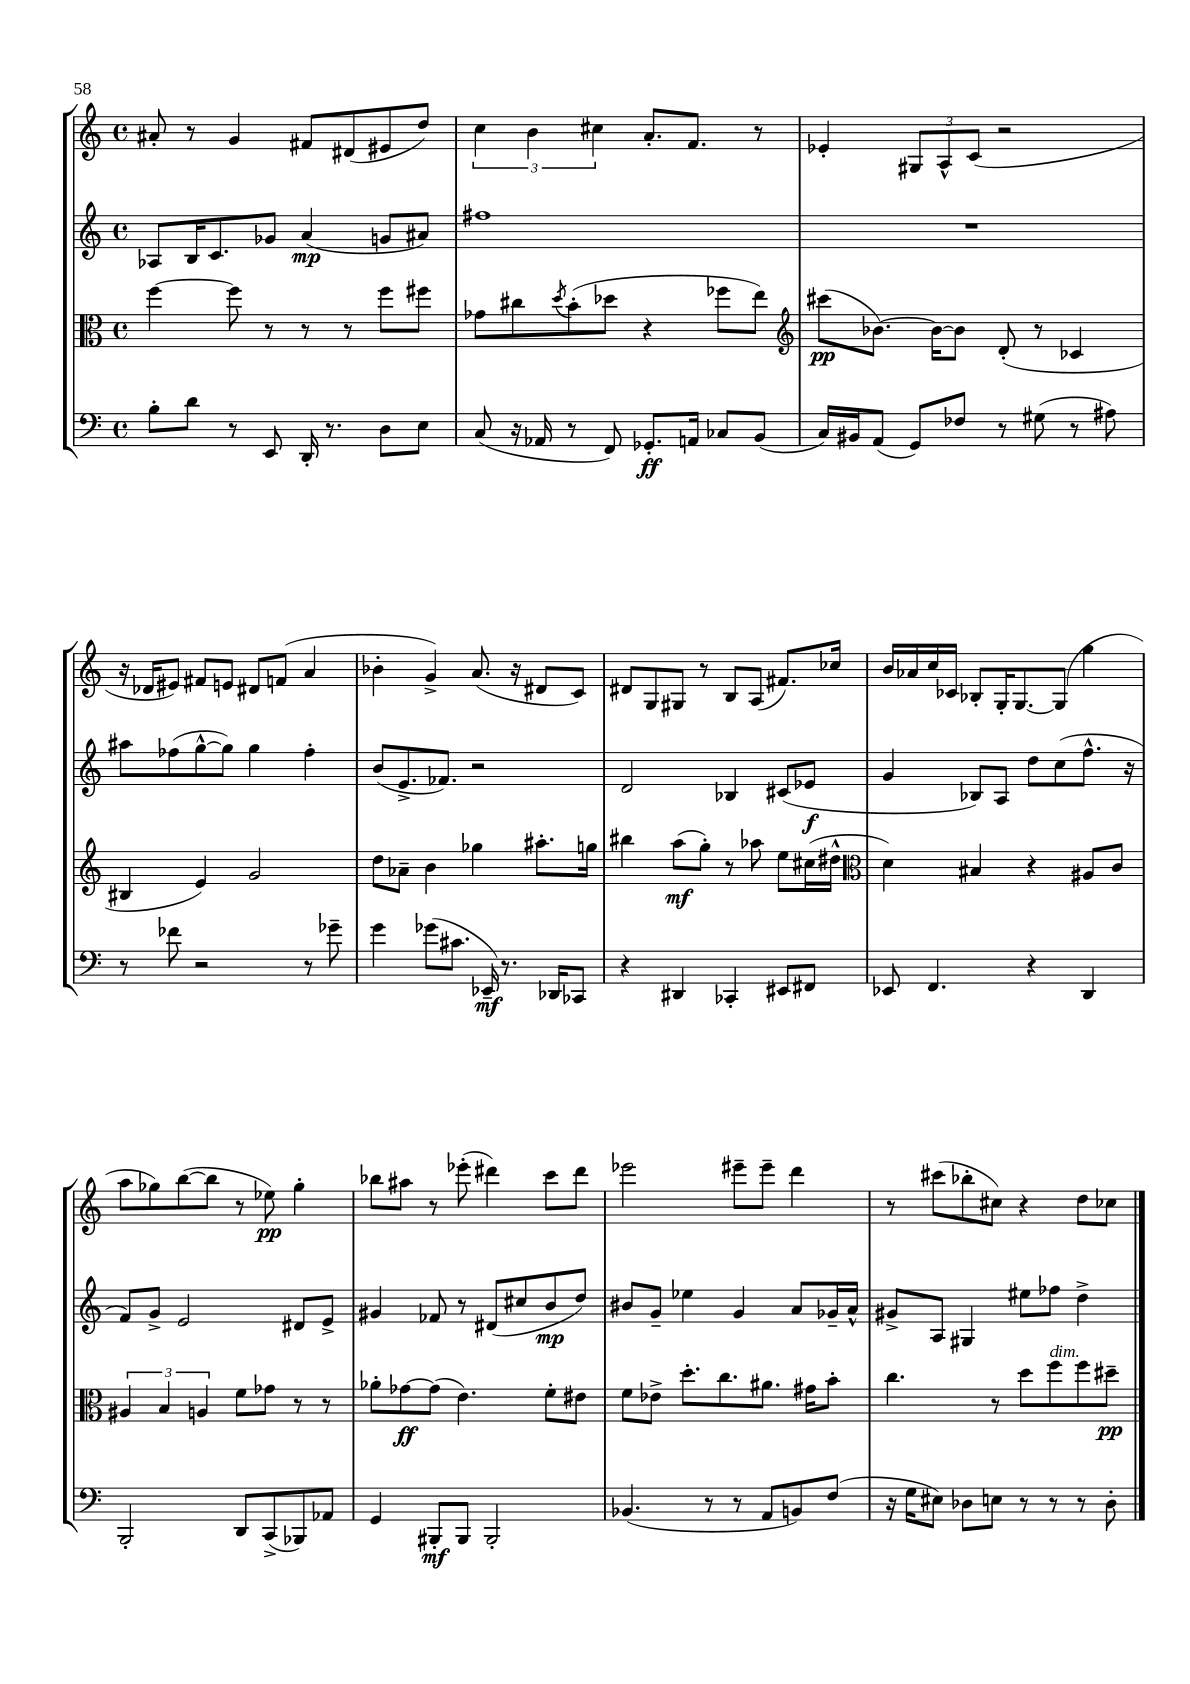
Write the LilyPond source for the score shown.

<<
\new StaffGroup <<
\new Staff = "s0" {
    \clef treble \key c \major \defaultTimeSignature \time 4/4
    ais'8-. r8 g'4 fis'8 dis'8( eis'8 d''8) |
    \tuplet 3/2 { c''4 b'4 cis''4 } a'8.-. f'8. r8 |
    ees'4-. \tuplet 3/2 { gis8 a8-^ c'8( } r2 |
    r16 des'16 eis'8) fis'8 e'8 dis'8 f'8( a'4 |
    bes'4-. g'4->) a'8.( r16 dis'8 c'8) |
    dis'8 g8 gis8 r8 b8 a8( fis'8.) ces''16 |
    b'16 aes'16 c''16 ces'16 bes8-. g16-. g8.~ g8( g''4 |
    a''8 ges''8) b''8~( b''8 r8 ees''8\pp) ges''4-. |
    bes''8 ais''8 r8 ees'''8-.( dis'''4) c'''8 dis'''8 |
    ees'''2 eis'''8-- eis'''8-- d'''4 |
    r8 cis'''8( bes''8-. cis''8) r4 d''8 ces''8 \bar "|." |
}
\new Staff = "s1" {
    \clef treble \key c \major \defaultTimeSignature \time 4/4
    aes8 b16 c'8. ges'8 a'4\mp( g'8 ais'8) |
    fis''1 |
    R1 |
    ais''8 fes''8( g''8~-^ g''8) g''4 fes''4-. |
    b'8( e'8.-> fes'8.) r2 |
    d'2 bes4 cis'8( ees'8\f |
    g'4 bes8) a8 d''8 c''8( f''8.-^ r16 |
    f'8) g'8-> e'2 dis'8 e'8-> |
    gis'4 fes'8 r8 dis'8( cis''8 b'8\mp d''8) |
    bis'8 g'8-- ees''4 g'4 a'8 ges'16-- a'16-^ |
    gis'8-> a8 gis4 eis''8 fes''8 d''4-> \bar "|." |
}
\new Staff = "s2" {
    \clef alto \key c \major \defaultTimeSignature \time 4/4
    f''4~ f''8 r8 r8 r8 f''8 fis''8 |
    ges'8 cis''8 \acciaccatura { d''8 } b'8-.( des''8 r4 fes''8 e''8) |
    \clef treble cis'''8\pp( bes'8.~) bes'16~ bes'8 d'8-.( r8 ces'4 |
    bis4 e'4) g'2 |
    d''8 aes'8-- b'4 ges''4 ais''8.-. g''16 |
    bis''4 a''8\mf( g''8-.) r8 aes''8 e''8 cis''16( dis''16-^ |
    \clef alto d'4) bis4 r4 ais8 c'8 |
    \tuplet 3/2 { ais4 b4 a4 } f'8 ges'8 r8 r8 |
    aes'8-. ges'8~\ff ges'8( e'4.) f'8-. eis'8 |
    f'8 ees'8-> d''8.-. c''8. ais'8. gis'16 b'8-. |
    c''4. r8 d''8 f''8^\markup { \italic "dim." } f''8 dis''8--\pp \bar "|." |
}
\new Staff = "s3" {
    \clef bass \key c \major \defaultTimeSignature \time 4/4
    b8-. d'8 r8 e,8 d,16-. r8. d8 e8 |
    c8( r16 aes,16 r8 f,8) ges,8.-.\ff a,16 ces8 b,8( |
    c16) bis,16 a,8( g,8) fes8 r8 gis8( r8 ais8) |
    r8 fes'8 r2 r8 ges'8-- |
    g'4 ges'8( cis'8. ees,16--\mf) r8. des,16 ces,8 |
    r4 dis,4 ces,4-. eis,8 fis,8 |
    ees,8 f,4. r4 d,4 |
    b,,2-. d,8 c,8->( bes,,8) aes,8 |
    g,4 bis,,8-.\mf bis,,8 bis,,2-. |
    bes,4.( r8 r8 a,8 b,8) f8( |
    r16 g16 eis8) des8 e8 r8 r8 r8 des8-. \bar "|." |
}
>>
>>
\layout { \context { \Score \remove "Bar_number_engraver" } }
